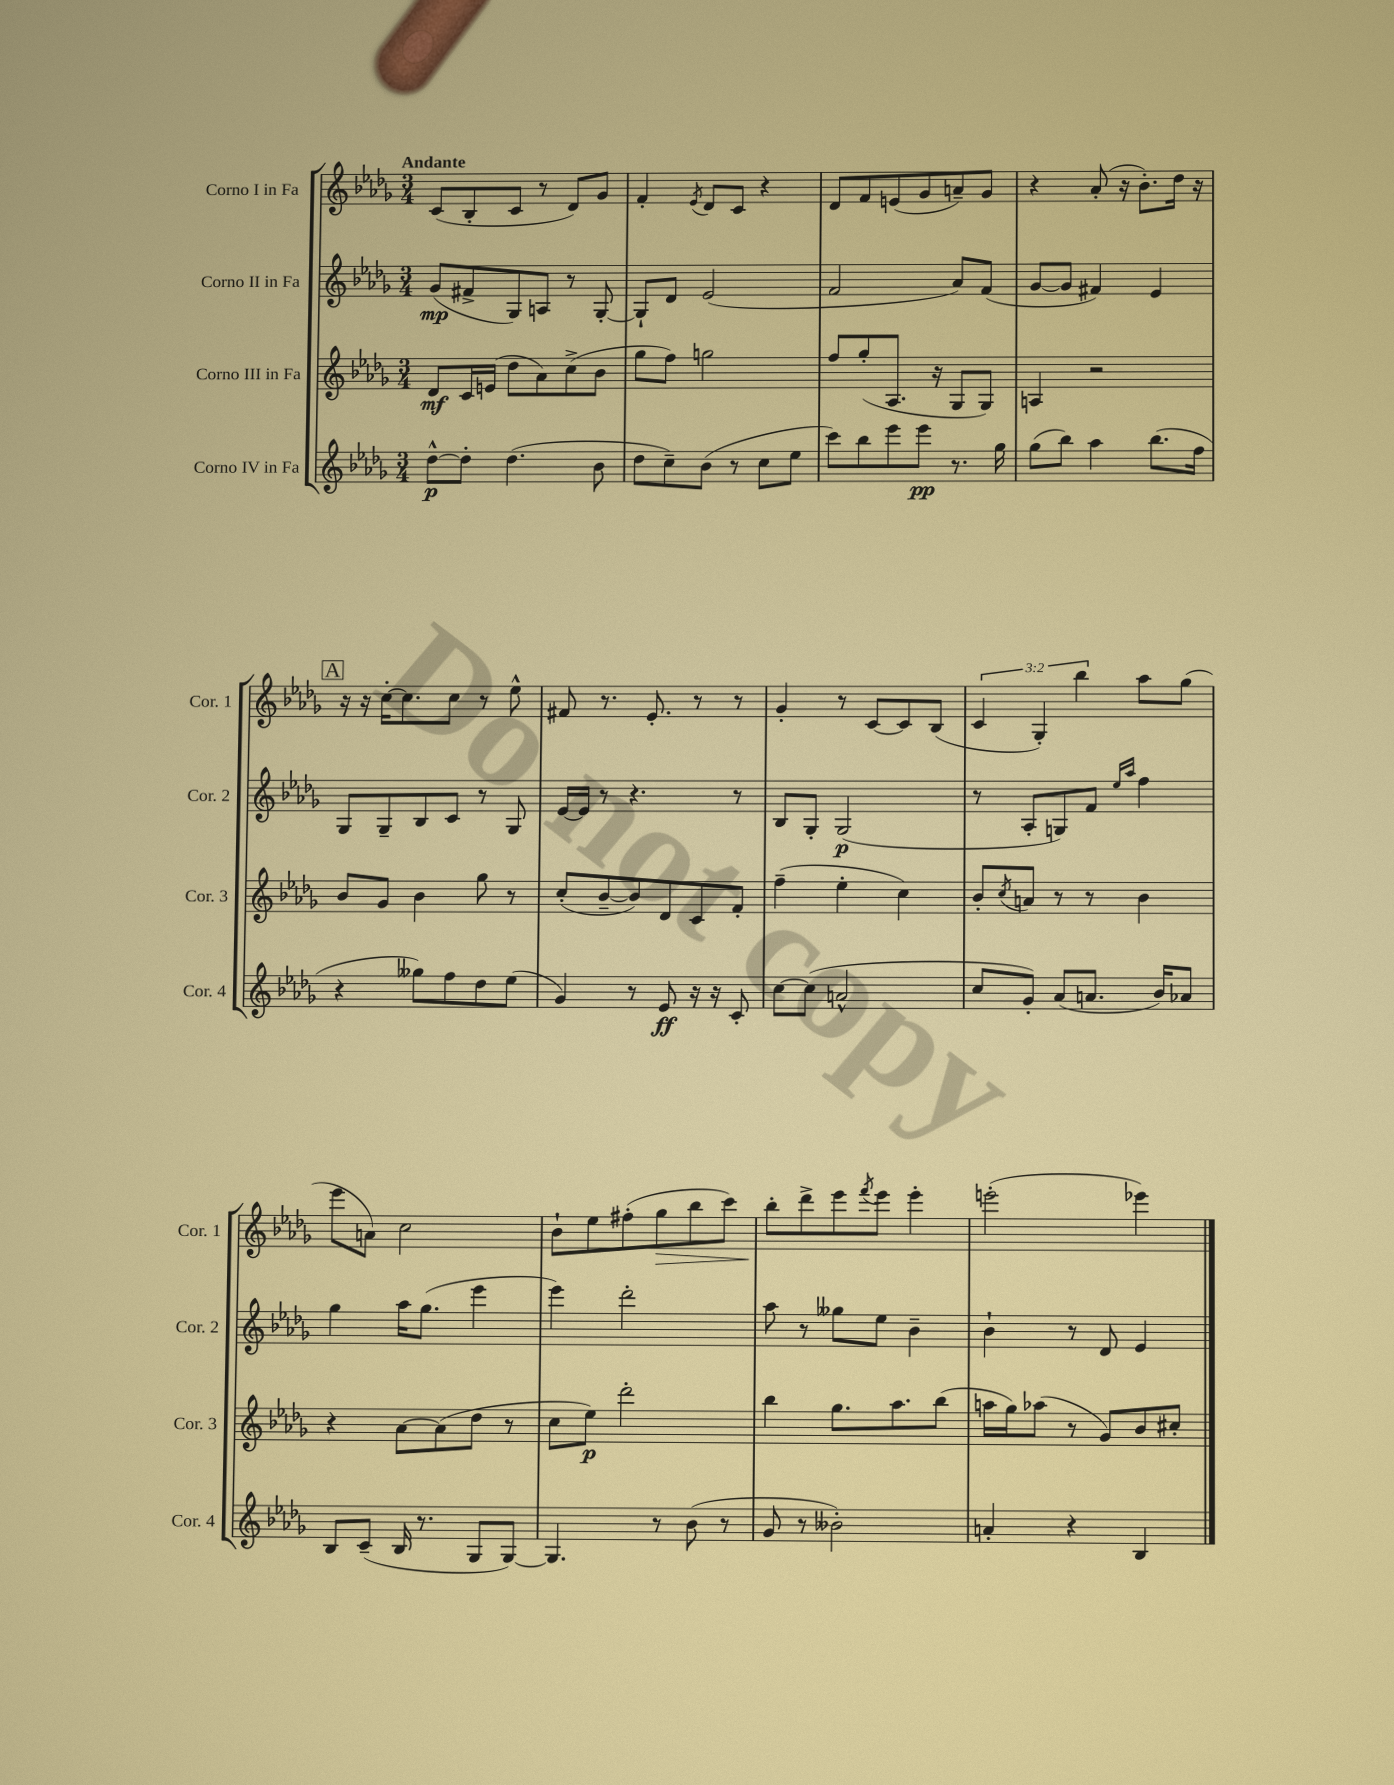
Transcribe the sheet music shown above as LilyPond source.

<<
\new StaffGroup <<
\new Staff = "s0" \with { instrumentName = "Corno I in Fa" shortInstrumentName = "Cor. 1" } {
    \clef treble \key des \major \numericTimeSignature \time 3/4 \override Staff.TupletNumber.text = #tuplet-number::calc-fraction-text \tempo "Andante"
    c'8( bes8-. c'8 r8 des'8) ges'8 |
    f'4-. \acciaccatura { ees'8 } des'8 c'8 r4 |
    des'8 f'8 e'8( ges'8 a'8--) ges'8 |
    r4 aes'8-.( r16 bes'8.-.) des''16 r16 |
    \mark \markup { \box "A" } r16 r16 c''16~-. c''8. c''8 r8 ees''8-^ |
    fis'8 r8. ees'8.-. r8 r8 |
    ges'4-. r8 c'8~ c'8 bes8( |
    \tuplet 3/2 { c'4 ges4-.) bes''4 } aes''8 ges''8( |
    ees'''8 a'8) c''2 |
    bes'8-! ees''8 fis''8-.( ges''8\> bes''8 c'''8) |
    bes''8-.\! des'''8-> ees'''8 \acciaccatura { f'''8 } ees'''8 ees'''4-. |
    e'''2-.( ees'''4) \bar "|." |
}
\new Staff = "s1" \with { instrumentName = "Corno II in Fa" shortInstrumentName = "Cor. 2" } {
    \clef treble \key des \major \numericTimeSignature \time 3/4
    ges'8\mp( fis'8-> ges8) a8 r8 ges8~-. |
    ges8-! des'8 ees'2( |
    f'2 aes'8) f'8( |
    ges'8~ ges'8 fis'4) ees'4 |
    \mark \markup { \box "A" } ges8 ges8-- bes8 c'8 r8 ges8 |
    ees'16~ ees'16 r8 r4. r8 |
    bes8 ges8-. ges2\p( |
    r8 aes8-. g8) f'8 \grace { ees''16 aes''16 } f''4 |
    ges''4 aes''16 ges''8.( ees'''4 |
    ees'''4) des'''2-. |
    aes''8 r8 geses''8 ees''8 bes'4-- |
    bes'4-! r8 des'8 ees'4 \bar "|." |
}
\new Staff = "s2" \with { instrumentName = "Corno III in Fa" shortInstrumentName = "Cor. 3" } {
    \clef treble \key des \major \numericTimeSignature \time 3/4
    des'8\mf c'16 e'16( des''8 aes'8) c''8->( bes'8 |
    ges''8 f''8) g''2 |
    f''8 ges''8-.( aes8. r16 ges8 ges8) |
    a4 r2 |
    \mark \markup { \box "A" } bes'8 ges'8 bes'4 ges''8 r8 |
    c''8-.( bes'8~-- bes'8) des'8 c'8 f'8-. |
    f''4--( ees''4-. c''4) |
    bes'8-. \acciaccatura { c''8 } a'8 r8 r8 bes'4 |
    r4 aes'8~ aes'8( des''8 r8 |
    c''8 ees''8\p) des'''2-. |
    bes''4 ges''8. aes''8. bes''8( |
    a''16 ges''16) aes''8( r8 ges'8) bes'8 cis''8-. \bar "|." |
}
\new Staff = "s3" \with { instrumentName = "Corno IV in Fa" shortInstrumentName = "Cor. 4" } {
    \clef treble \key des \major \numericTimeSignature \time 3/4
    des''8~-^\p des''8-. des''4.( bes'8 |
    des''8 c''8--) bes'8( r8 c''8 ees''8 |
    c'''8) bes''8 ees'''8 ees'''8\pp r8. ges''16 |
    ges''8( bes''8) aes''4 bes''8.( f''16 |
    \mark \markup { \box "A" } r4 geses''8) f''8 des''8 ees''8( |
    ges'4) r8 ees'8\ff r16 r16 c'8-. |
    c''8~ c''8( a'2-^ |
    c''8 ges'8-.) aes'8( a'8. bes'16) aes'8 |
    bes8 c'8--( bes16 r8. ges8 ges8~) |
    ges4. r8 bes'8( r8 |
    ges'8 r8 beses'2-.) |
    a'4-. r4 bes4 \bar "|." |
}
>>
>>
\layout { \context { \Score \remove "Bar_number_engraver" } }
